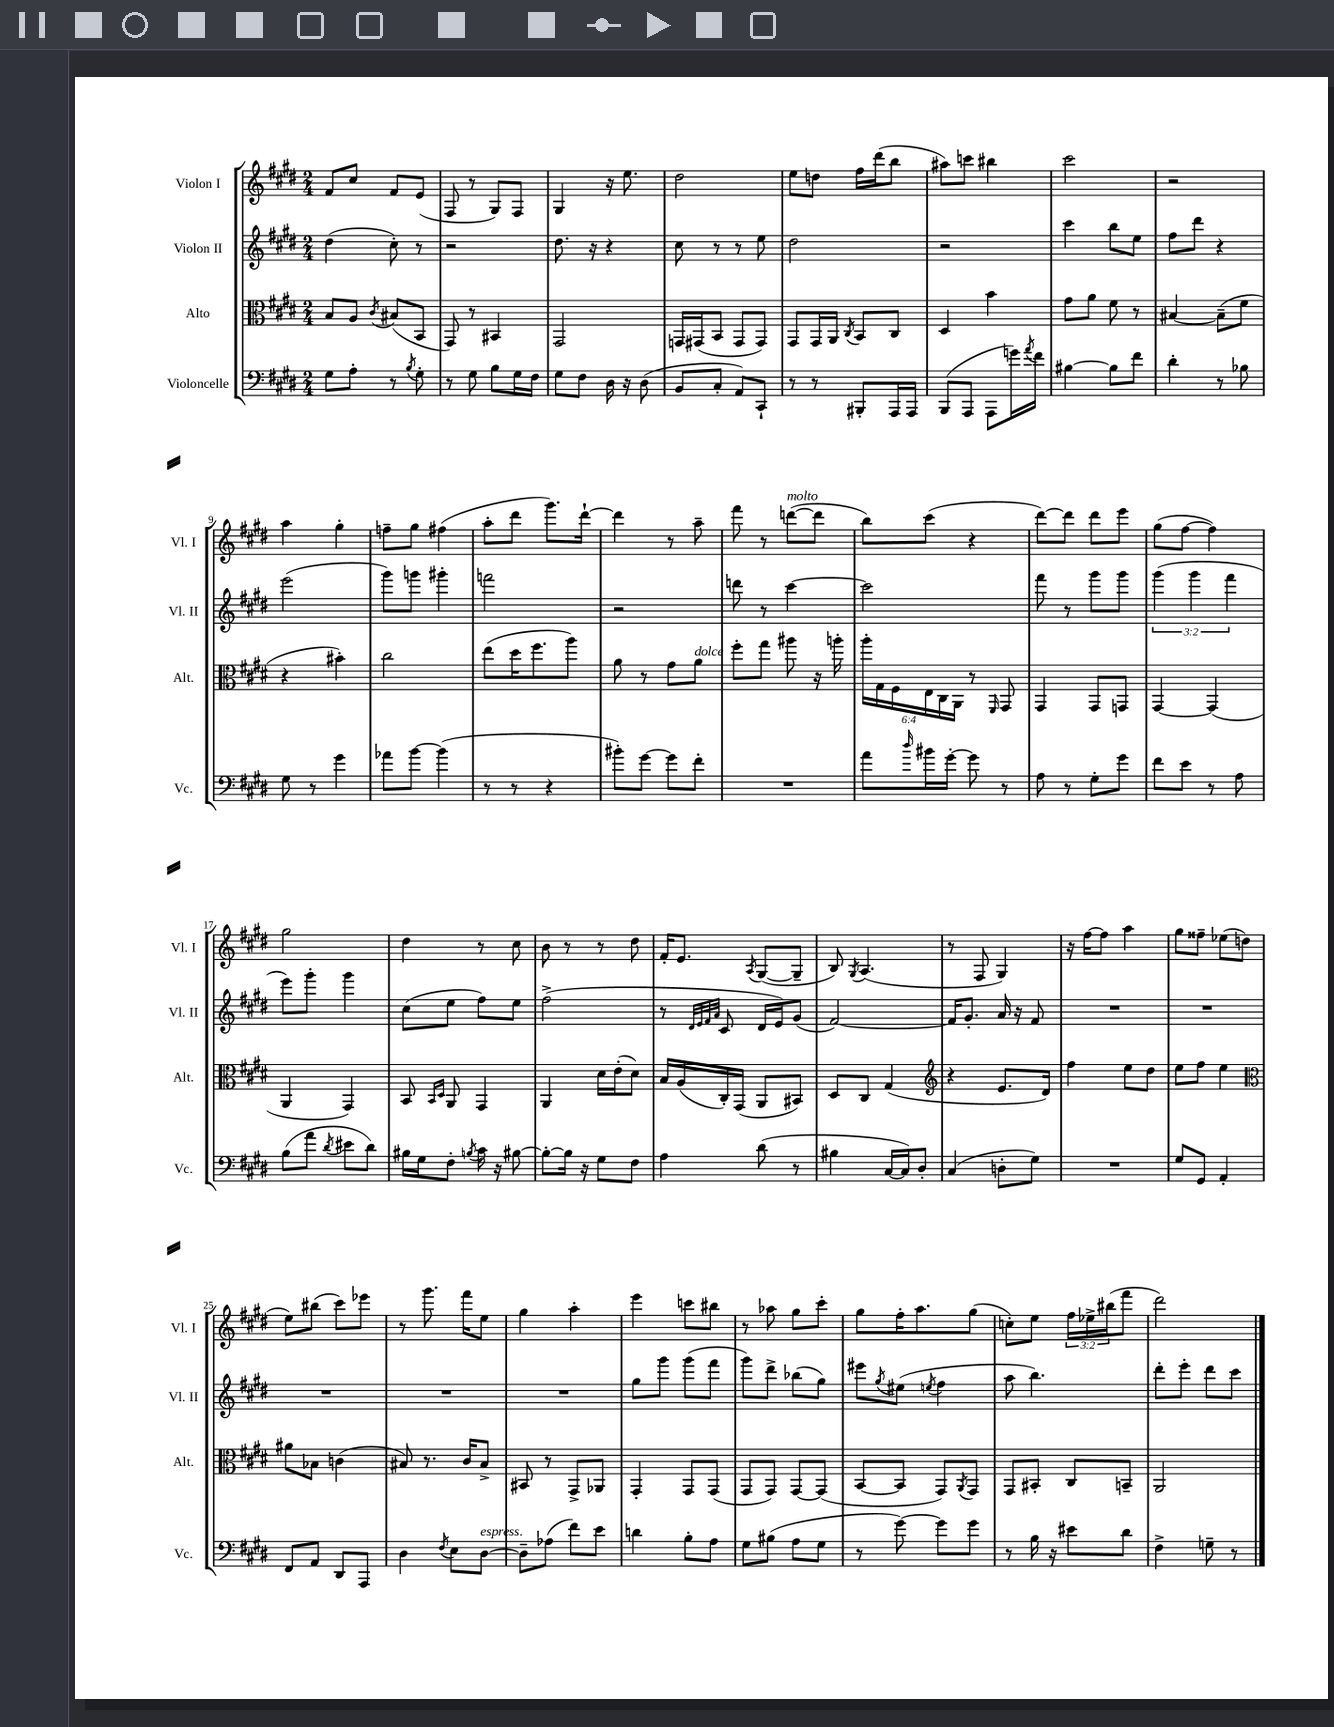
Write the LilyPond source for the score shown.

<<
\new StaffGroup <<
\new Staff = "s0" \with { instrumentName = "Violon I" shortInstrumentName = "Vl. I" } {
    \clef treble \key e \major \numericTimeSignature \time 2/4 \override Staff.TupletNumber.text = #tuplet-number::calc-fraction-text
    fis'8 cis''8 fis'8 e'8( |
    fis8 r8 gis8) fis8 |
    gis4 r16 e''8. |
    dis''2 |
    e''8 d''8 fis''16 dis'''16( b''8 |
    ais''8) c'''8 bis''4 |
    cis'''2 |
    r2 |
    a''4 gis''4-. |
    f''8-- gis''8 fis''4( |
    a''8-. dis'''8 gis'''8.) dis'''16~-! |
    dis'''4 r8 a''8-- |
    fis'''8 r8 d'''8~^\markup { \italic "molto" }( d'''8 |
    b''8) cis'''8( r4 |
    dis'''8~) dis'''8 dis'''8 e'''8 |
    gis''8( fis''8~ fis''4) |
    gis''2 |
    dis''4 r8 cis''8 |
    b'8 r8 r8 dis''8 |
    fis'16-. e'8. \acciaccatura { a8 } gis8~( gis8-- |
    b8) \acciaccatura { gis8 } a4.( |
    r8 fis8 gis4) |
    r16 fis''16~ fis''8 a''4 |
    gis''8 fisis''8-- ees''8( d''8 |
    e''8) bis''8( cis'''8) ees'''8 |
    r8 gis'''8. fis'''16 e''8 |
    gis''4 a''4-. |
    e'''4 c'''8 bis''8 |
    r8 aes''8 gis''8 cis'''8-. |
    gis''8 fis''16-. a''8. gis''8( |
    c''8-.) e''8 \tuplet 3/2 { fis''16 ees''16-> bis''16( } fis'''8 |
    dis'''2) \bar "|." |
}
\new Staff = "s1" \with { instrumentName = "Violon II" shortInstrumentName = "Vl. II" } {
    \clef treble \key e \major \numericTimeSignature \time 2/4 \override Staff.TupletNumber.text = #tuplet-number::calc-fraction-text
    dis''4( cis''8-.) r8 |
    r2 |
    dis''8. r16 r4 |
    cis''8 r8 r8 e''8 |
    dis''2 |
    r2 |
    cis'''4 b''8 e''8 |
    fis''8 dis'''8 r4 |
    e'''2( |
    gis'''8) g'''8 gis'''4-. |
    f'''2 |
    r2 |
    d'''8 r8 cis'''4~ |
    cis'''2 |
    fis'''8 r8 gis'''8 gis'''8 |
    \tuplet 3/2 { gis'''4( gis'''4 fis'''4 } |
    e'''8) gis'''8-. gis'''4 |
    cis''8( e''8 fis''8) e''8 |
    fis''2->( |
    r8 \grace { dis'32 e'32 fis'32 a'32 } cis'8 dis'16 e'16) gis'8( |
    fis'2~) |
    fis'16 gis'8.-. a'16 r16 fis'8 |
    R2 |
    R2 |
    R2 |
    R2 |
    R2 |
    gis''8 gis'''8 gis'''8( fis'''8 |
    gis'''8) dis'''8-> bes''8( gis''8) |
    eis'''8 \acciaccatura { gis''8 } eis''8( \acciaccatura { e''8 } fis''4 |
    a''8 b''4.) |
    dis'''8-. e'''8-. dis'''8 cis'''8 \bar "|." |
}
\new Staff = "s2" \with { instrumentName = "Alto" shortInstrumentName = "Alt." } {
    \clef alto \key e \major \numericTimeSignature \time 2/4 \override Staff.TupletNumber.text = #tuplet-number::calc-fraction-text
    b8 a8 \acciaccatura { cis'8 } bis8( b,8 |
    gis,8) r8 bis,4 |
    gis,2 |
    g,16 gis,16( b,8 gis,8 gis,8) |
    gis,8 gis,16 a,16 \acciaccatura { cis8 } b,8 cis8 |
    dis4 b'4 |
    gis'8 a'8 fis'8 r8 |
    bis4~ bis8--( fis'8 |
    r4 bis'4-.) |
    cis''2 |
    e''8( dis''16 fis''8. a''8) |
    a'8 r8 gis'8 a'8^\markup { \italic "dolce" } |
    fis''8-. gis''8 ais''8 r16 a''16-. |
    \tuplet 6/4 { a''16-. gis16 fis16 e16 cis16 a,16 } r8 \grace { fis,16 } gis,8 |
    gis,4 gis,8 g,8 |
    gis,4~ gis,4( |
    a,4 gis,4) |
    b,8 \grace { b,16 dis16 } a,8 gis,4 |
    a,4 dis'16 e'16-.( dis'8) |
    b16 a16( cis16-.) gis,16( a,8 bis,8) |
    dis8 cis8 gis4( |
    \clef treble r4 e'8. dis'16) |
    fis''4 e''8 dis''8 |
    e''8 fis''8 e''4 |
    \clef alto ais'8 bes8 c'4( |
    bis8) r8. cis'16 bis8-> |
    bis,8 r8 gis,8-> aes,8 |
    gis,4-. gis,8 gis,8( |
    gis,8 gis,8) gis,8~ gis,8( |
    b,8~ b,8 gis,8) \acciaccatura { a,8 } gis,8 |
    gis,8 bis,8-. cis8 b,8-- |
    a,2 \bar "|." |
}
\new Staff = "s3" \with { instrumentName = "Violoncelle" shortInstrumentName = "Vc." } {
    \clef bass \key e \major \numericTimeSignature \time 2/4
    gis8 a8-. r8 \acciaccatura { b8 } gis8-. |
    r8 gis8 b8 gis16 fis16 |
    gis8 fis8 dis16 r16 dis8( |
    b,8 cis8-. a,8) cis,8-! |
    r8 r8 bis,,8-. a,,16 a,,16 |
    b,,8( a,,8 a,,8 g'16) \acciaccatura { a'8 } fis'16 |
    bis4~ bis8 fis'8 |
    dis'4-. r8 bes8 |
    gis8 r8 gis'4 |
    aes'8 b'8~ b'4( |
    r8 r8 r4 |
    bis'8-.) gis'8~ gis'8 fis'8-. |
    R2 |
    a'8 \grace { dis''16 } bis'16 gis'16~-. gis'8 r8 |
    a8 r8 gis8-. gis'8 |
    fis'8 e'8 r8 a8 |
    b8( a'8 \acciaccatura { dis'8 } eis'8 dis'8) |
    bis16 gis16 fis8-. \acciaccatura { b8 } cis'16 r16 bis8~ |
    bis8~-. bis16 r16 gis8 fis8 |
    a4 dis'8( r8 |
    bis4 cis16~ cis16) dis8-. |
    cis4( d8-. gis8) |
    R2 |
    gis8 gis,8 a,4-. |
    fis,8 a,8 dis,8 a,,8 |
    dis4 \acciaccatura { fis8 } e8 dis8~^\markup { \italic "espress." } |
    dis8-- aes8( fis'8) e'8 |
    d'4 b8-. a8 |
    gis8 bis8( a8 gis8 |
    r8 gis'8~) gis'8 gis'8 |
    r8 b16 r16 eis'8 dis'8 |
    fis4-> g8-- r8 \bar "|." |
}
>>
>>
